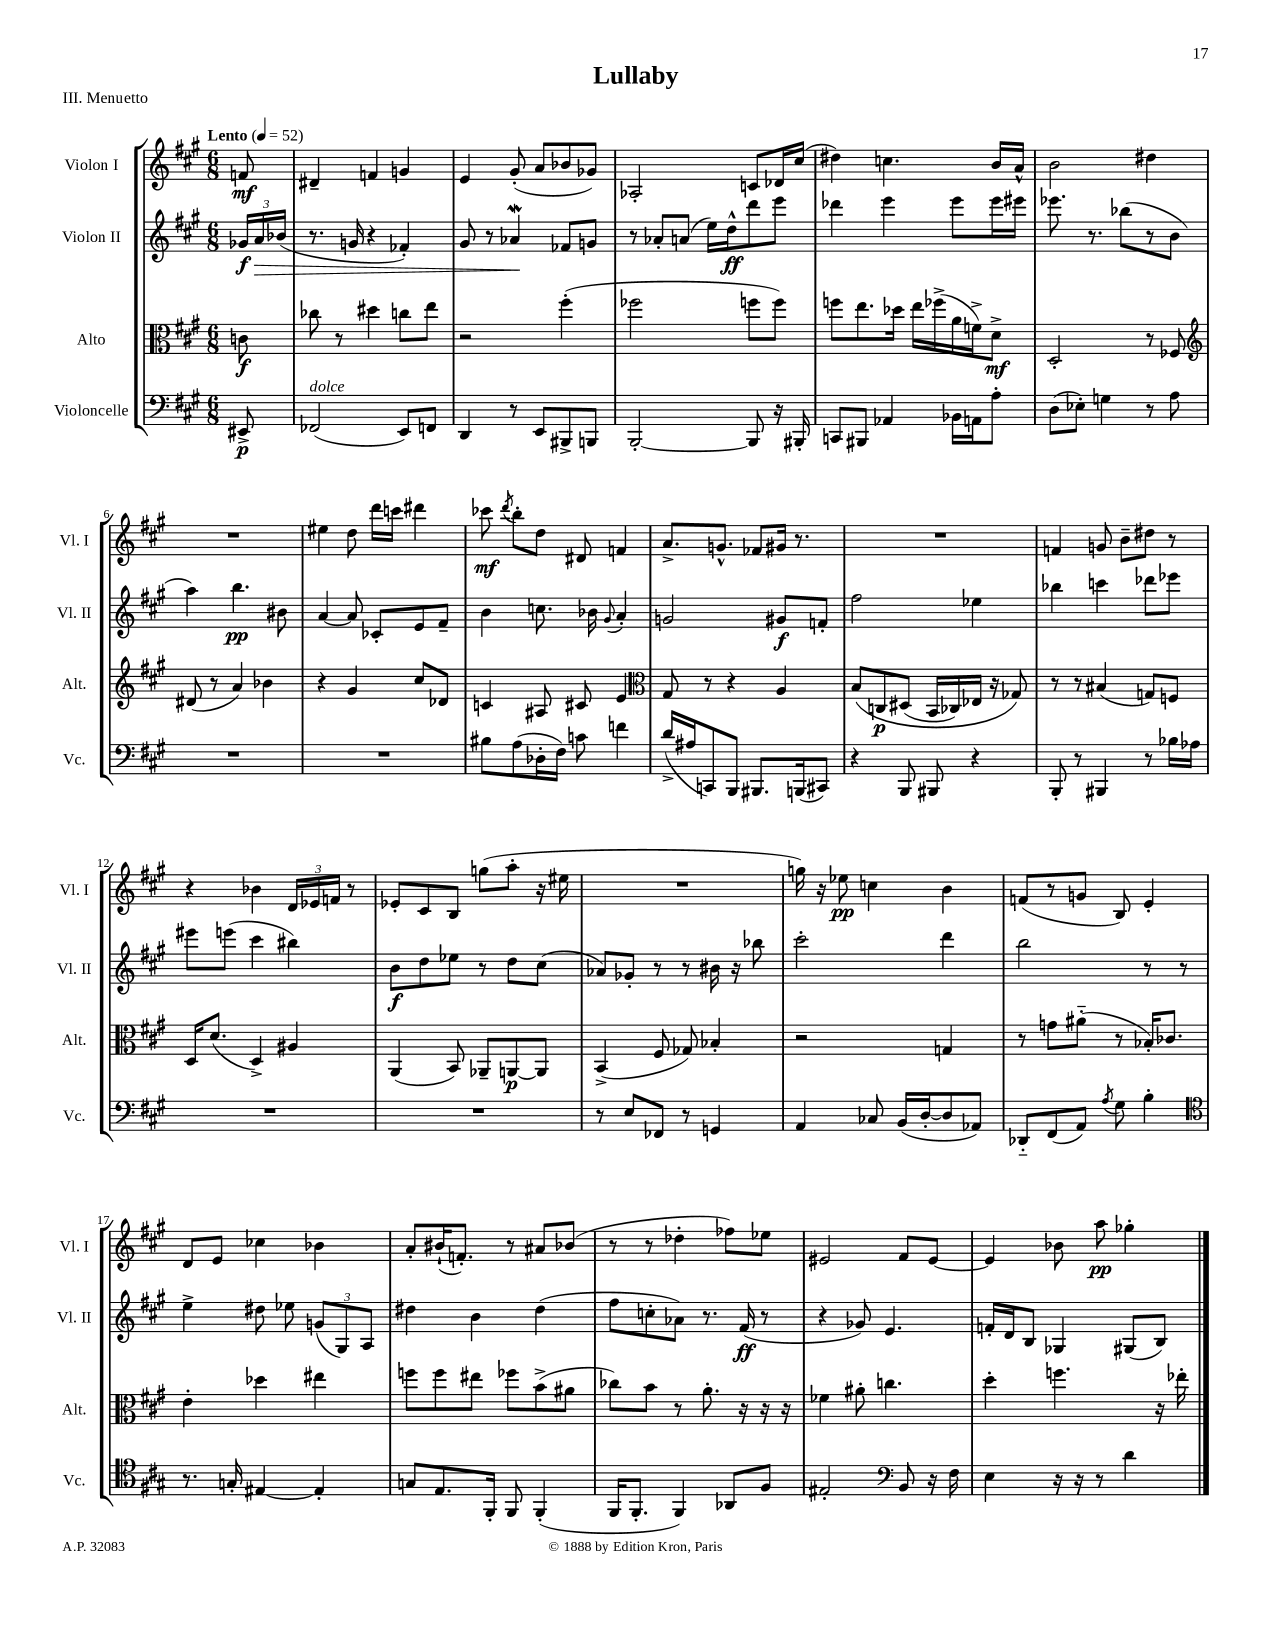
\header { title = "Lullaby" piece = "III. Menuetto" }
<<
\new StaffGroup <<
\new Staff = "s0" \with { instrumentName = "Violon I" shortInstrumentName = "Vl. I" } {
    \clef treble \key a \major \numericTimeSignature \time 6/8 \partial 8 \tempo "Lento" 4 = 52
    \autoBeamOff f'8\mf |
    dis'4-- f'4 g'4 |
    e'4 gis'8-.( a'8[ bes'8 ges'8]) |
    aes2-. c'8[ des'16 cis''16]( |
    dis''4) c''4. b'16[ a'16]-^ |
    b'2 dis''4 |
    R2. |
    eis''4 d''8 d'''16[ c'''16] dis'''4 |
    ces'''8\mf \acciaccatura { d'''8 } b''8[-. d''8] dis'8 f'4 |
    a'8.[-> g'8.]-^ fes'8[ gis'16] r8. |
    R2. |
    f'4 g'8 b'8[-- dis''8] r8 |
    r4 bes'4 \tuplet 3/2 { d'16[ ees'16 f'16] } r8 |
    ees'8[-. cis'8 b8] g''8[( a''8]-. r16 eis''16 |
    R2. |
    g''16) r16 ees''8\pp c''4 b'4 |
    f'8[( r8 g'8] b8) e'4-. |
    d'8[ e'8] ces''4 bes'4 |
    a'8[-. bis'16-!( f'8.]-.) r8 ais'8[ bes'8]( |
    r8 r8 des''4-. fes''8[) ees''8] |
    eis'2 fis'8[ eis'8]~ |
    eis'4 bes'8 a''8\pp ges''4-. \bar "|." |
}
\new Staff = "s1" \with { instrumentName = "Violon II" shortInstrumentName = "Vl. II" } {
    \clef treble \key a \major \numericTimeSignature \time 6/8 \partial 8
    \autoBeamOff \tuplet 3/2 { ges'16[\f a'16\> bes'16]( } |
    r8. g'16 r4 fes'4-.) |
    gis'8 r8 aes'4\mordent\! fes'8[ g'8] |
    r8 aes'8[-. a'8]( e''16[) d''16-^\ff d'''8 e'''8] |
    des'''4 e'''4 e'''8[ e'''16 eis'''16] |
    ees'''8. r8. bes''8[( r8 b'8] |
    a''4) b''4.\pp bis'8 |
    a'4~ a'8 ces'8[-. e'8 fis'8]-- |
    b'4 c''8. bes'16 \appoggiatura { gis'8 } a'4-. |
    g'2 gis'8[\f f'8]-. |
    fis''2 ees''4 |
    bes''4 c'''4 des'''8[ ees'''8] |
    eis'''8[ e'''8]( cis'''4 bis''4) |
    b'8[\f d''8 ees''8] r8 d''8[ cis''8]( |
    aes'8[) ges'8]-. r8 r8 bis'16 r16 bes''8 |
    cis'''2-. d'''4 |
    b''2 r8 r8 |
    e''4-> dis''8 ees''8 \tuplet 3/2 { g'8[( gis8) a8] } |
    dis''4 b'4 dis''4( |
    fis''8[ c''8-. aes'8]) r8. fis'16\ff( r8 |
    r4 ges'8) e'4. |
    f'16[-. d'16 b8] ges4 gis8[( b8]) \bar "|." |
}
\new Staff = "s2" \with { instrumentName = "Alto" shortInstrumentName = "Alt." } {
    \clef alto \key a \major \numericTimeSignature \time 6/8 \partial 8
    \autoBeamOff c'8\f |
    ces''8 r8 dis''4 c''8[ e''8] |
    r2 fis''4-.( |
    fes''2 f''8[ f''8]) |
    f''8[ e''8. des''16] e''16[ fes''16->( a'16 f'16->) d'8]->\mf |
    d2-. r8 fes8 |
    \clef treble dis'8( r8 a'4) bes'4 |
    r4 gis'4 cis''8[ des'8] |
    c'4 ais8 cis'8 e'4 |
    \clef alto gis8 r8 r4 a4 |
    b8[\( c8\p dis8]( b,16[ ces16) ees16] r16 ges8\) |
    r8 r8 bis4( g8[) f8] |
    d16[ d'8.]( d4->) ais4 |
    a,4( b,8) aes,8[-- a,8~\p a,8] |
    b,4->( fis8 ges8) bes4-. |
    r2 g4 |
    r8 g'8[ ais'8]-_( r8 bes16[-.) ces'8.] |
    e'4-. des''4 eis''4 |
    f''8[ f''8 eis''8] fes''8[ b'8->( ais'8] |
    ces''8[) b'8] r8 a'8.-. r16 r16 r16 |
    fes'4 ais'8-. c''4. |
    d''4-. f''4. r16 ees''16-. \bar "|." |
}
\new Staff = "s3" \with { instrumentName = "Violoncelle" shortInstrumentName = "Vc." } {
    \clef bass \key a \major \numericTimeSignature \time 6/8 \partial 8
    \autoBeamOff eis,8->\p |
    fes,2^\markup { \italic "dolce" }( e,8[) f,8] |
    d,4 r8 e,8[ bis,,8-> b,,8] |
    b,,2~-. b,,8 r16 bis,,16-. |
    c,8[ bis,,8] aes,4 bes,16[ a,16 a8]-. |
    d8[( ees8]-.) g4 r8 a8 |
    R2. |
    R2. |
    bis8[ a8( des16-. fis16]) c'8 f'4 |
    d'16[->( ais16 c,8) b,,8] bis,,8.[ b,,16( cis,8]) |
    r4 b,,8 bis,,8 r4 |
    b,,8-. r8 bis,,4 r8 bes16[ aes16] |
    R2. |
    R2. |
    r8 e8[ fes,8] r8 g,4 |
    a,4 ces8 b,16[( d16~-. d8 aes,8]) |
    des,8[-_ fis,8( a,8]) \acciaccatura { a8 } gis8 b4-. |
    \clef tenor r8. g16-. eis4~ eis4-. |
    g8[ e8. fis,16]-. fis,8 fis,4-.( |
    fis,16[ fis,8.]-. fis,4) aes,8[ fis8] |
    eis2-. \clef bass b,8 r16 fis16 |
    e4 r16 r16 r8 d'4 \bar "|." |
}
>>
>>
